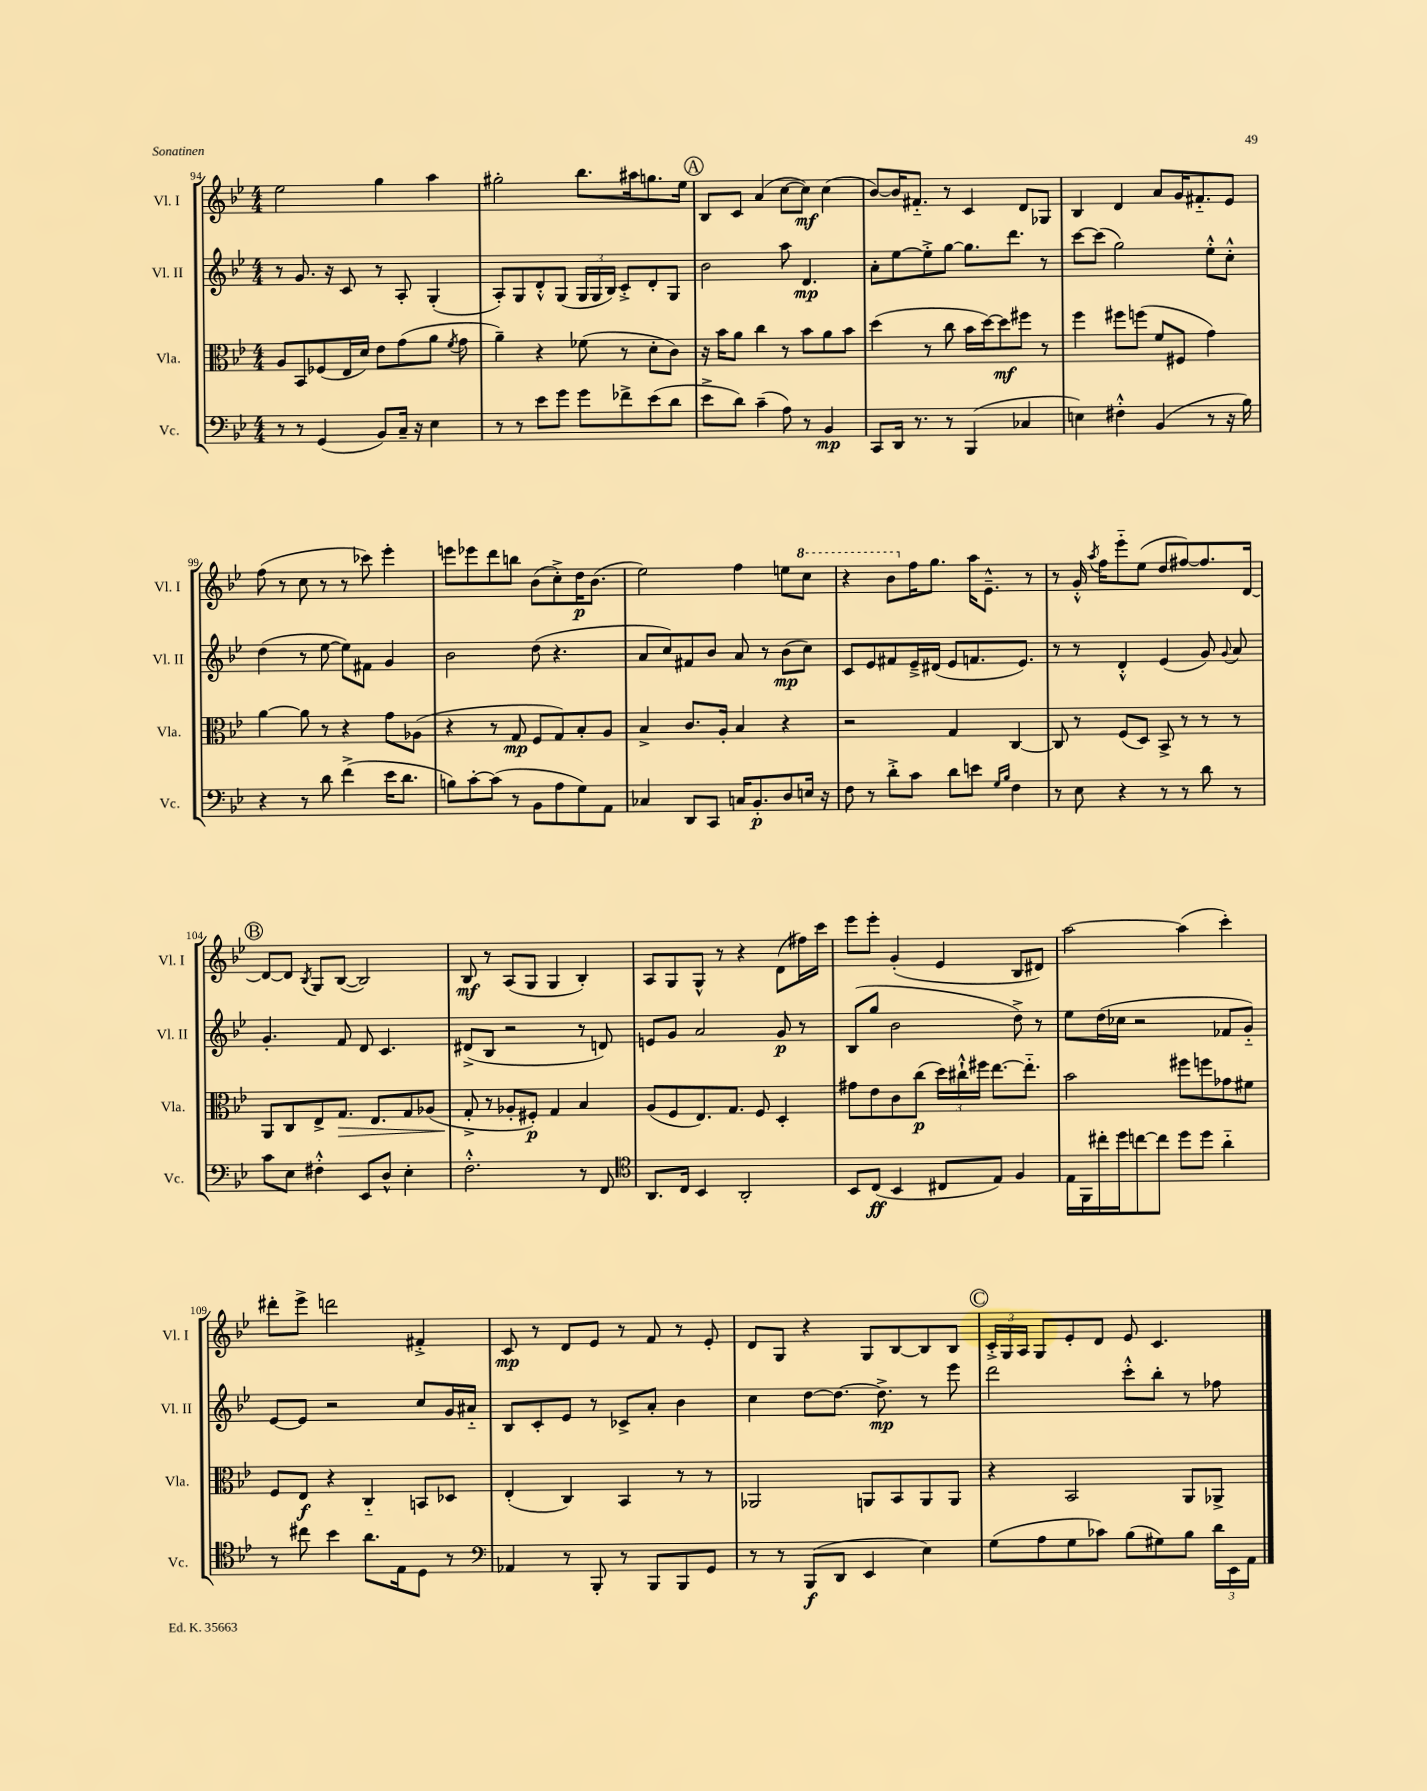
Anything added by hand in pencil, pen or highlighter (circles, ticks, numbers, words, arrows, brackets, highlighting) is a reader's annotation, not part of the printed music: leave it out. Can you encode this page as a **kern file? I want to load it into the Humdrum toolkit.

**kern	**kern	**kern	**kern
*staff4	*staff3	*staff2	*staff1
*clefF4	*clefC3	*clefG2	*clefG2
*k[b-e-]	*k[b-e-]	*k[b-e-]	*k[b-e-]
*M4/4	*M4/4	*M4/4	*M4/4
8r	8A	8r	2ee-
8r	8BB-	8.g	.
(4GG	(8F-	.	.
.	.	16r	.
.	16E-	8c	.
.	16d)	.	.
8BB-)	8e-	8r	4gg
16C~	(8g	8A'	.
16r	.	.	.
4E-	8a	(4G'	4aa
.	8qf	.	.
.	8g	.	.
=	=	=	=
8r	4a~)	8A')	2gg#'
8r	.	8G	.
8e-	4r	8d'^^	.
8g	.	(8G	.
8g	(8f-	24G	8.bb-
.	.	24G	.
.	.	24B-)	.
8f-^	8r	8c'^	.
.	.	.	16aa#
(8e-	8d'	8d'	8.gg
8d	8c)	8G	.
.	.	.	16ee-
=	=	=	=
8e-^	16r	2b-	8B-
.	16b-	.	.
8d)	8a	.	8c
(4c~	4cc	.	(4a
8A)	8r	8aa	[8cc
8r	8b-	4.d	8cc])
4BB-	8a	.	(4cc
.	8b-	.	.
=	=	=	=
8CC	(4dd	8a'	[8b-)
16DD	.	[8ee-	16b-]
8.r	.	.	8.f#'~
.	8r	8ee-'^]	.
8r	8cc	[8gg	8r
(4BBB-	16b-	8.gg]	4c
.	[16dd)	.	.
.	8dd]	.	.
.	.	8.ddd	.
4C-	8ff#	.	8d
.	8r	8r	8G-
=	=	=	=
4E)	4ff	[8ccc	4B-
.	.	(8ccc]	.
4F#'^^	8ff#	2gg)	4d
.	(8ff	.	.
(4BB-	8f	.	8a
.	8F#	.	16g
.	.	.	8.f#'~
8r	4g)	8ee-'^^	.
16r	.	8cc'^^	8e-
16B-)	.	.	.
=	=	=	=
4r	[4a	(4dd	(8ff
.	.	.	8r
8r	8a]	8r	8cc
8d	8r	[8ee-	8r
(4f^	4r	8ee-])	8r
.	.	8f#	8ccc-)
16e-	8g	4g	4eee-'
8.d	.	.	.
.	(8A-	.	.
=	=	=	=
8B)	4r	2b-	8eee
[8c'	.	.	8eee-
(8c]	8r	.	8ddd
8r	8G	.	8bb
8BB-	8F	(8dd	(8b-
8A	8G)	4.r	8cc'^)
8G)	8B-'	.	16dd
.	.	.	(8.b-
8AA	8A	.	.
=	=	=	=
4C-	4B-^	8a	2ee-)
.	.	8cc)	.
8DD	8.c	8f#	.
8CC	.	8b-	.
.	16A'	.	.
16C	4B-	8a	4ff
8.BB-'	.	.	.
.	.	8r	.
8D	4r	(8b-	8ee
16E	.	8cc)	8ccc
16r	.	.	.
=	=	=	=
8F	2r	8c	4r
8r	.	8e-	.
8d'^	.	8f#	8bb-
8c	.	16e-~^	16ff
.	.	(16d#	8.gg
8d	4G	8e-	.
8e	.	8.f	16aa
.	.	.	8.e-~^^
16qqG	.	.	.
16qqB-	.	.	.
4F	[4C	.	.
.	.	8.e-)	.
.	.	.	8r
=	=	=	=
8r	8C]	8r	8r
8E-	8r	8r	16g'^^
.	.	.	8qaa
.	.	.	16ff
4r	(8F	4d'^^	8eee-'~
.	8D)	.	(8ee-
8r	8BB-^	(4e-	8dd
8r	8r	.	[8ff#)
8d	8r	8g)	8.ff#]
.	.	8qqg	.
8r	8r	8a	.
.	.	.	[16d
=	=	=	=
8c	8AA	4.g'	8d_
8E-	8C	.	8d]
.	.	.	8qB-
4F#'^^	8E-^	.	8G
.	8.G	8f	([8B-
8EE-	.	8d	2B-])
.	8.E-	.	.
8D^^	.	4.c	.
4E-'	8G	.	.
.	(8A-	.	.
=	=	=	=
2.F'^^	8G'^	(8d#^	8B-
.	8r	8B-	8r
.	8A-'	2r	(8A
.	8F#')	.	8G
.	4G	.	4G
8r	4B-	8r	4B-')
8FF	.	8d)	.
=	=	=	=
*clefC4	*	*	*
8.AA	(8A	8e	8A
.	8F	8g	8G
16C	.	.	.
4BB-	8.E-)	2a	8G^^
.	.	.	8r
.	8.G	.	.
2AA'	.	.	4r
.	8F	.	.
.	4D'	8g	(8d
.	.	8r	16ff#)
.	.	.	16ccc
=	=	=	=
8BB-	8g#	(8B-	8eee-
(8C	8e-	8gg	8eee-'
4BB-	8c	2b-	(4g'
.	(8cc	.	.
8C#	24dd)	.	4e-
.	24cc#`^^	.	.
.	24ff#	.	.
8E-)	[8.ee-	.	.
4F	.	8dd^)	8B-
.	8.ee-'~]	.	.
.	.	8r	8d#)
=	=	=	=
16E-	2b-	8ee-	[2aa
16FF	.	.	.
16cc#'	.	(16dd	.
16dd	.	16cc-	.
[8cc	.	2r	.
8cc]	.	.	.
8dd	8ff#	.	(4aa]
8dd	8ff	.	.
4a'~	8g-	8f-	4ccc')
.	8f#	8g'~)	.
=	=	=	=
8r	8F	[8e-	8ddd#'
8cc#	8E-	8e-]	8eee-^
4b-	4r	2r	2ddd
8.a	4C'~	.	.
16E-	.	.	.
8D	8BB	8cc	4f#'^
8r	8D-	16g	.
.	.	16a#'~	.
=	=	=	=
*clefF4	*	*	*
4AA-	(4E-'	8B-	8c
.	.	8c'	8r
8r	4C)	8e-	8d
8BBB-'	.	8r	8e-
8r	4BB-	8c-^	8r
8BBB-	.	8a'	8f
8BBB-	8r	4b-	8r
8GG	8r	.	8e-'
=	=	=	=
8r	2AA-	4cc	8d
8r	.	.	8G
(8BBB-	.	[8dd	4r
8DD	.	8.dd_	.
4EE-	8AA	.	8G
.	.	8.dd^]	.
.	8BB-	.	[8B-
4E-)	8AA	8r	8B-]
.	8AA	8eee-	8B-
=	=	=	=
(8G	4r	2ddd	24c'^
.	.	.	24G
.	.	.	24A
8A	.	.	8G
8G	2BB-	.	8e-'
8c-)	.	.	8d
(8B-	.	8ccc'^^	8e-
8G#)	.	8bb-'	4.c
8B-	8AA	8r	.
24d	8AA-^	8ff-	.
24EE-	.	.	.
24AA	.	.	.
==	==	==	==
*-	*-	*-	*-
